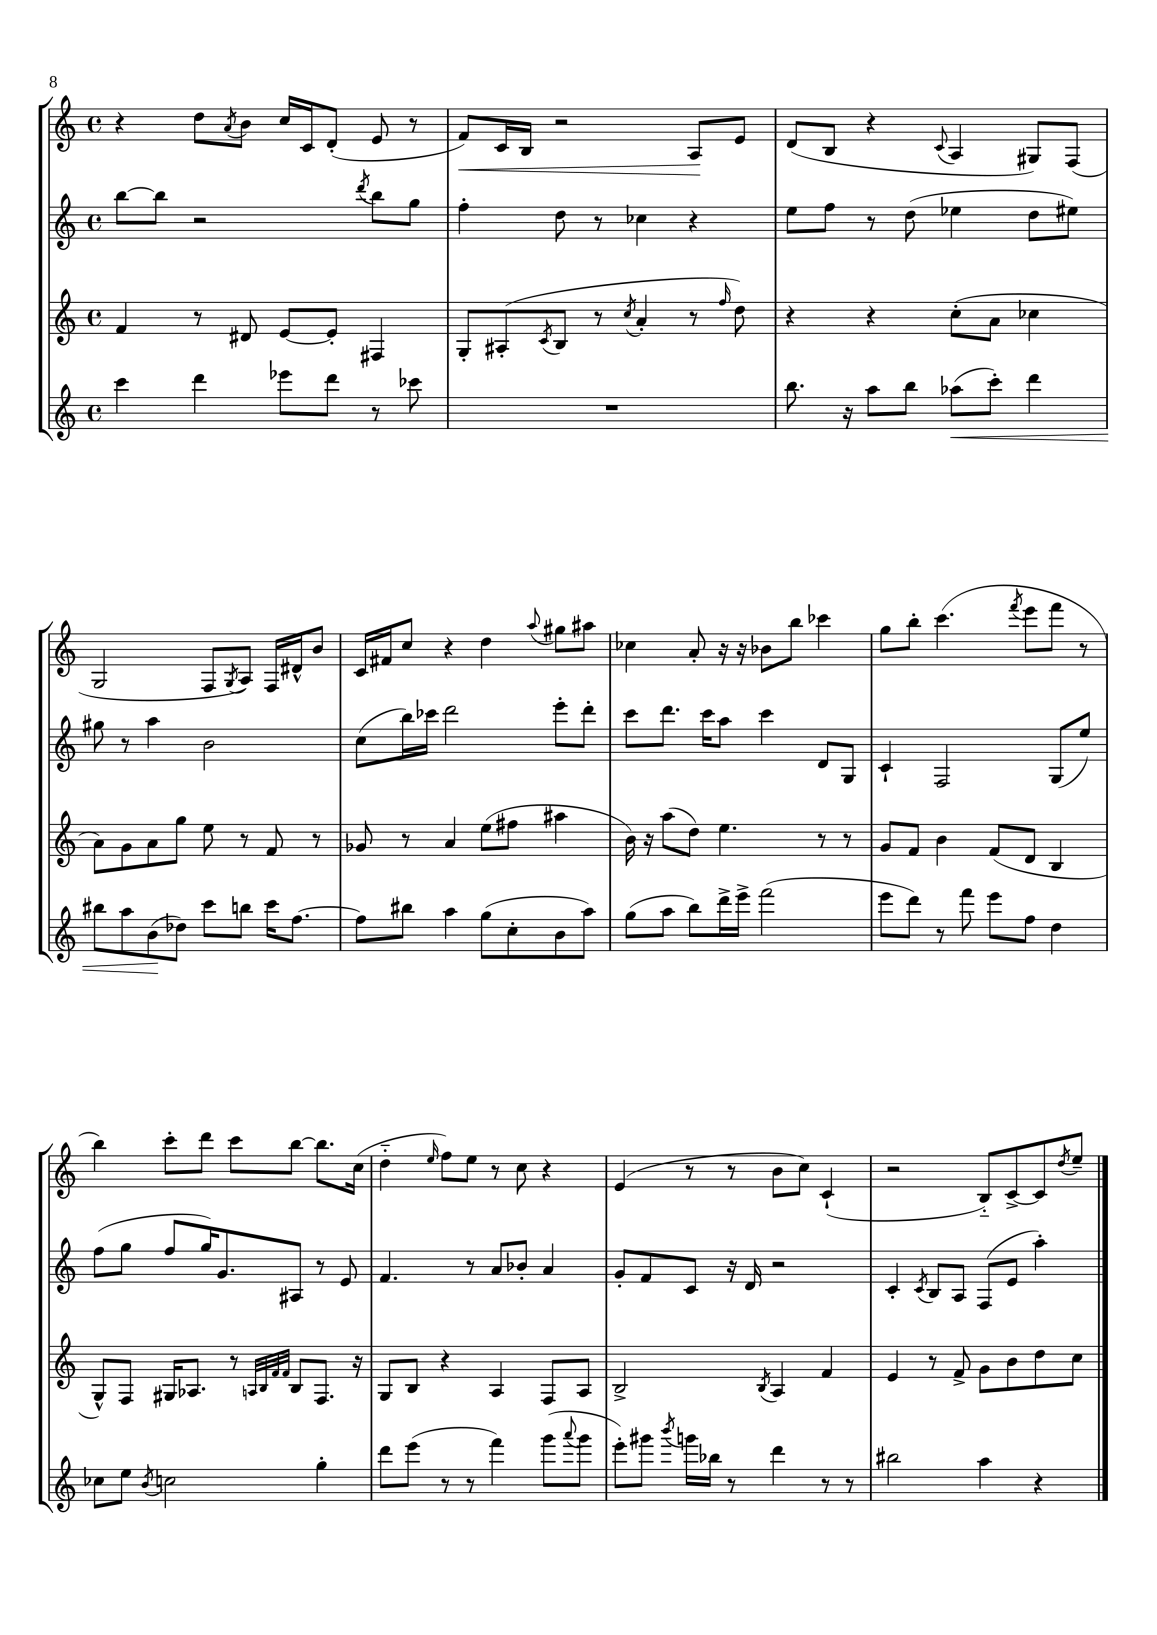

**kern	**dynam	**kern	**kern	**kern	**dynam
*part4	*part4	*part3	*part2	*part1	*part1
*staff4	*staff4	*staff3	*staff2	*staff1	*staff1
*clefG2	*	*clefG2	*clefG2	*clefG2	*
*k[]	*	*k[]	*k[]	*k[]	*
*M4/4	*	*M4/4	*M4/4	*M4/4	*
*met(c)	*	*met(c)	*met(c)	*met(c)	*
=11	=11	=11	=11	=11	=11
4ccc\	.	4f/	[8bb\L	4r	.
.	.	.	8bb\J]	.	.
4ddd\	.	8r	2r	8dd\L	.
.	.	.	.	8qa/	.
.	.	8d#X/	.	8b\J	.
8eee-X\L	.	[8e/L	.	16cc/LL	.
.	.	.	.	16c/J	.
8ddd\J	.	8e'/J]	.	(8d'/J	.
.	.	.	8qddd/	.	.
8r	.	4F#X/	8bb\L	8e/	.
8ccc-X\	.	.	8gg\J	8r	.
=12	=12	=12	=12	=12	=12
!	!	!	!	!	!LO:HP:b
1r	.	8G'/L	4ff'\	8f/L)	<
.	.	(8A#X'/	.	16c/L	.
.	.	.	.	16B/JJ	.
.	.	8qc/	.	.	.
.	.	8B/J	8dd\	2r	.
.	.	8r	8r	.	.
.	.	8qcc/	.	.	.
.	.	4a'/	4cc-X\	.	.
.	.	8r	4r	8A/L	.
.	.	16qqff/	.	.	.
.	.	8dd\)	.	8e/J	[
=13	=13	=13	=13	=13	=13
8.bb\	.	4r	8ee\L	(8d/L	.
.	.	.	8ff\J	8B/J	.
16r	.	.	.	.	.
8aa\L	.	4r	8r	4r	.
8bb\J	.	.	(8dd\	.	.
.	.	.	.	8qqc/	.
!	!LO:HP:b	!	!	!	!
(8aa-X\L	<	(8cc'\L	4ee-X\	4A/	.
8ccc'\J)	.	8a\J	.	.	.
4ddd\	.	4cc-X\	8dd\L	8G#X/L)	.
.	.	.	8ee#X\J)	(8F/J	.
!!LO:LB:g=z
=14	=14	=14	=14	=14	=14
8bb#X\L	.	8a\L)	8gg#X\	2G/	.
8aa\	.	8g\	8r	.	.
(8b\	.	8a\	4aa\	.	.
8dd-X\J)	[	8gg\J	.	.	.
8ccc\L	.	8ee\	2b\	8F/L	.
.	.	.	.	8qG/	.
8bbn\J	.	8r	.	8A/J)	.
16ccc\KL	.	8f/	.	16F/LL	.
[8.ff\J	.	.	.	16d#X^^/J	.
.	.	8r	.	8b/J	.
=15	=15	=15	=15	=15	=15
8ff\L]	.	8g-X/	(8cc\L	16c/LL	.
.	.	.	.	16f#X/J	.
8bb#X\J	.	8r	16bb\L)	8cc/J	.
.	.	.	16ccc-X\JJ	.	.
4aa\	.	4a/	2ddd\	4r	.
(8gg\L	.	(8ee\L	.	4dd\	.
8cc'\	.	8ff#X\J	.	.	.
.	.	.	.	8qqaa/	.
8b\	.	4aa#X\	8eee'\L	8gg#X\L	.
8aa\J)	.	.	8ddd'\J	8aa#X\J	.
=16	=16	=16	=16	=16	=16
(8gg\L	.	16b\)	8ccc\L	4cc-X\	.
.	.	16r	.	.	.
8aa\J	.	(8aa\L	8.ddd\J	.	.
8bb\L)	.	8dd\J)	.	8a'/	.
.	.	.	16ccc\KL	.	.
16ddd^\L	.	4.ee\	8aa\J	16r	.
16eee^\JJ	.	.	.	16r	.
(2fff\	.	.	4ccc\	8b-X\L	.
.	.	.	.	8bb\J	.
.	.	8r	8d/L	4ccc-X\	.
.	.	8r	8G/J	.	.
=17	=17	=17	=17	=17	=17
8eee\L	.	8g/L	4c`/	8gg\L	.
8ddd\J)	.	8f/J	.	8bb'\J	.
8r	.	4b\	2F/	(4.ccc\	.
8fff\	.	.	.	.	.
8eee\L	.	(8f/L	.	.	.
.	.	.	.	8qfff/	.
8ff\J	.	8d/J	.	8eee\L	.
4dd\	.	4B/	(8G/L	8fff\J	.
.	.	.	8ee/J)	8r	.
!!LO:LB:g=z
=18	=18	=18	=18	=18	=18
8cc-X\L	.	8G^^/L)	(8ff\L	4bb\)	.
8ee\J	.	8F/J	8gg\J	.	.
8qb/	.	.	.	.	.
2ccn\	.	16G#X/KL	8ff/L	8ccc'\L	.
.	.	8.A-X/J	.	.	.
.	.	.	16gg/K)	8ddd\J	.
.	.	.	8.g/	.	.
.	.	8r	.	8ccc\L	.
.	.	32qqAn/LLL	.	.	.
.	.	32qqB/	.	.	.
.	.	32qqf/	.	.	.
.	.	32qqf/JJJ	.	.	.
.	.	8B/L	8A#X/J	[8bb\J	.
4gg'\	.	8.F/J	8r	8.bb\L]	.
.	.	.	8e/	.	.
.	.	16r	.	(16cc\Jk	.
=19	=19	=19	=19	=19	=19
8ddd\L	.	8G/L	4.f/	4dd\	.
(8eee\J	.	8B/J	.	.	.
.	.	.	.	16qqee/	.
8r	.	4r	.	8ff\L)	.
8r	.	.	8r	8ee\J	.
4fff\)	.	4A/	8a/L	8r	.
.	.	.	8b-X'/J	8cc\	.
(8ggg\L	.	8F/L	4a/	4r	.
8qqaaa/	.	.	.	.	.
8ggg\J	.	8A/J	.	.	.
=20	=20	=20	=20	=20	=20
8eee'\L)	.	2B^/	8g'/L	(4e/	.
8ggg#X\J	.	.	8f/	.	.
8qbbb/	.	.	.	.	.
16gggn\LL	.	.	8c/J	8r	.
16bb-X\JJ	.	.	.	.	.
8r	.	.	16r	8r	.
.	.	.	16d/	.	.
.	.	8qB/	.	.	.
4ddd\	.	4A/	2r	8b\L	.
.	.	.	.	8cc\J)	.
8r	.	4f/	.	(4c`/	.
8r	.	.	.	.	.
=21	=21	=21	=21	=21	=21
2bb#X\	.	4e/	4c'/	2r	.
.	.	.	8qc/	.	.
.	.	8r	8B/L	.	.
.	.	8f^/	8A/J	.	.
4aa\	.	8g\L	(8F/L	8B/L)	.
.	.	8b\	8e/J	[8c^/	.
4r	.	8dd\	4aa'\)	8c/]	.
.	.	.	.	8qdd/	.
.	.	8cc\J	.	8ee~/J	.
==	==	==	==	==	==
*-	*-	*-	*-	*-	*-
